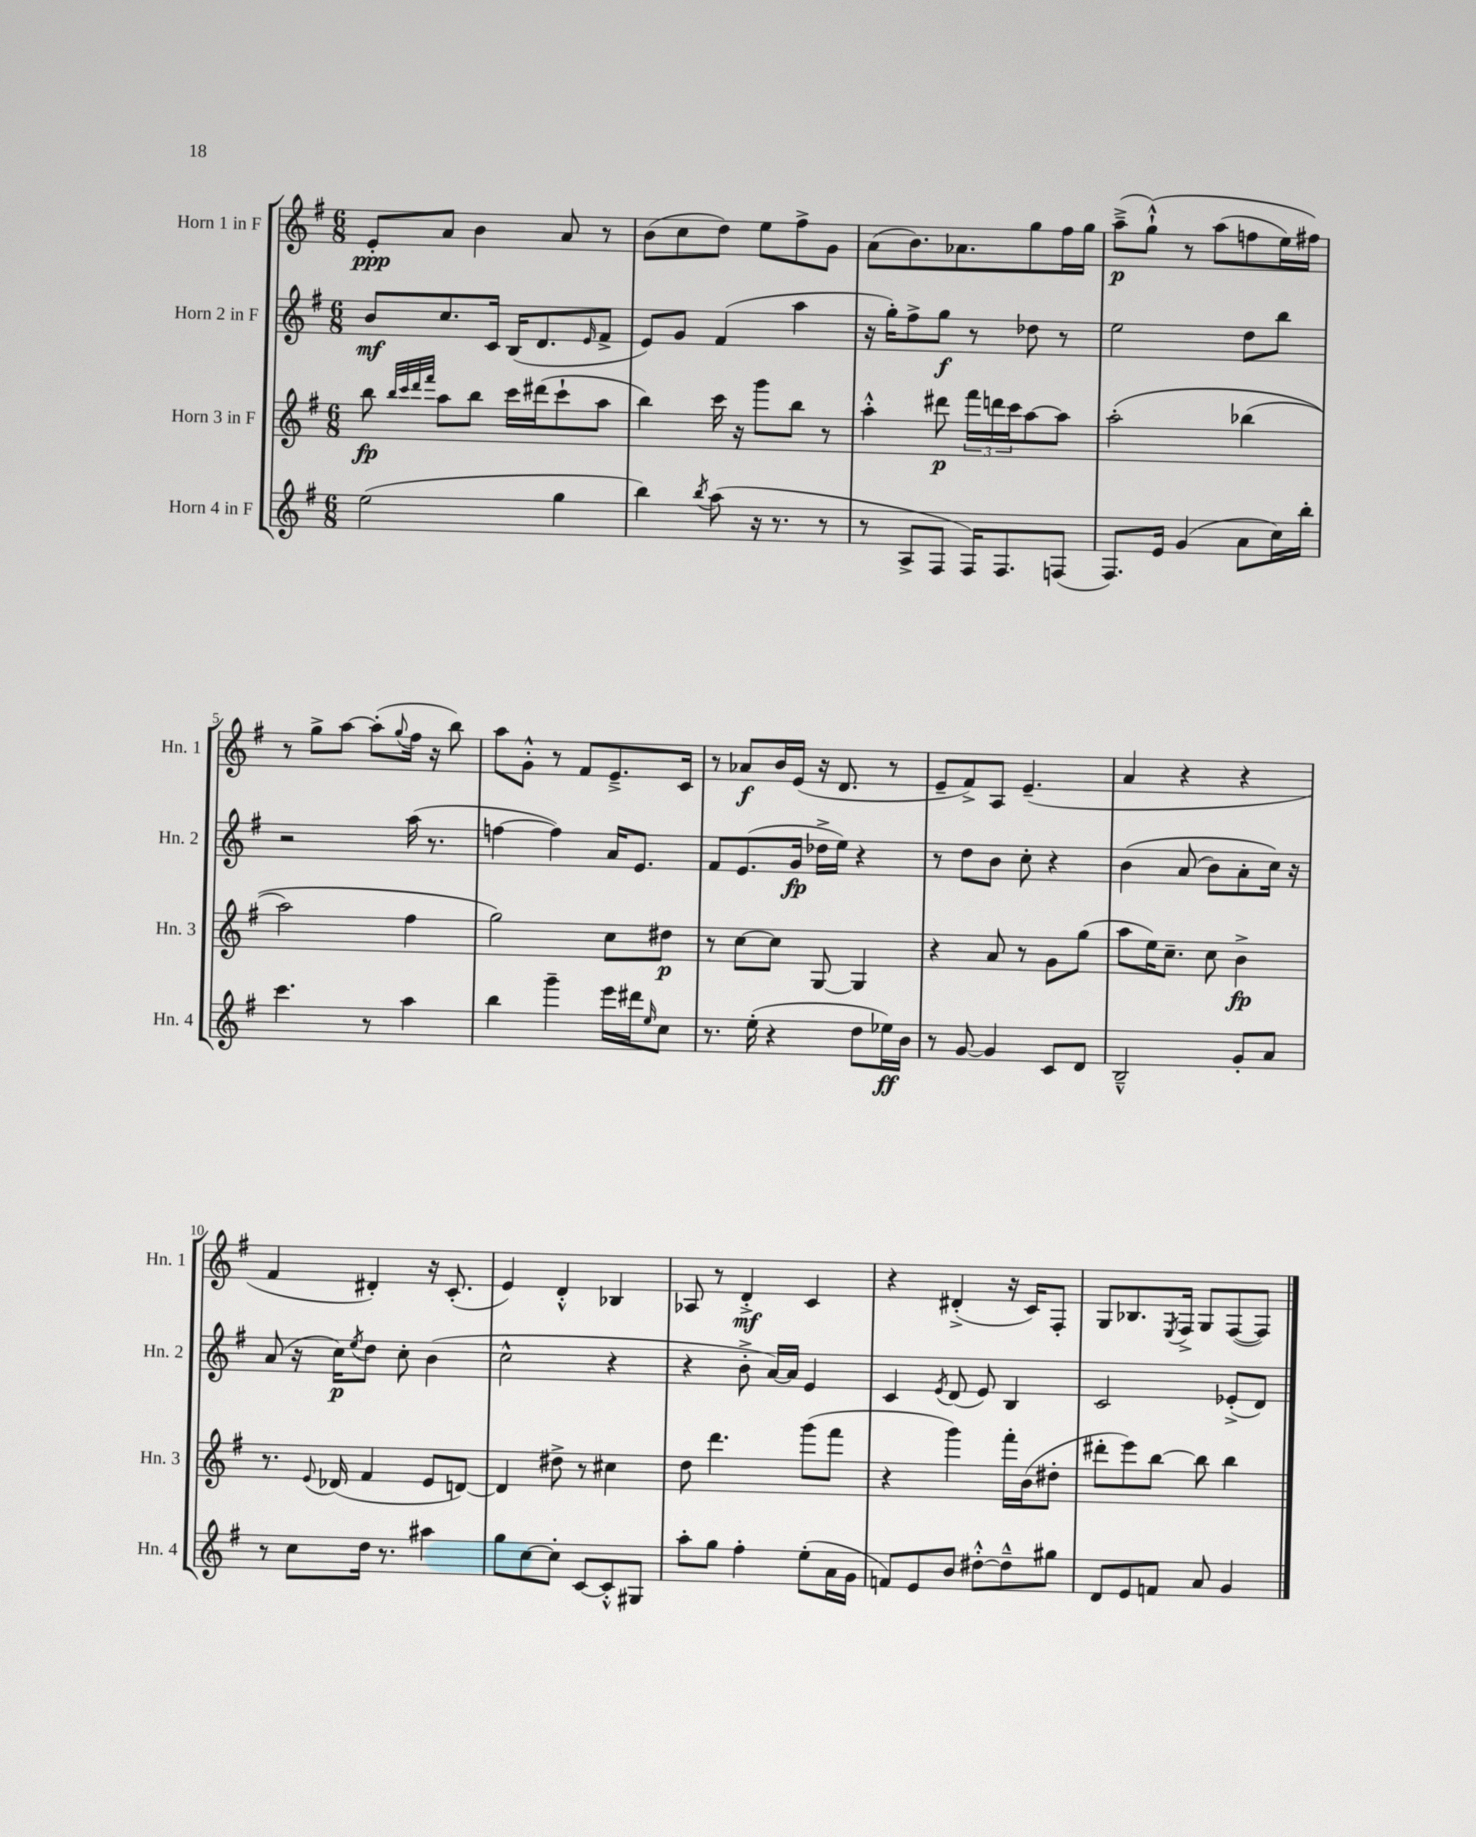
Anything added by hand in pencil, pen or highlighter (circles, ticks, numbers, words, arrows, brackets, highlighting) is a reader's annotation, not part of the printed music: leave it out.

**kern	**kern	**kern	**kern
*staff4	*staff3	*staff2	*staff1
*clefG2	*clefG2	*clefG2	*clefG2
*k[f#]	*k[f#]	*k[f#]	*k[f#]
*M6/8	*M6/8	*M6/8	*M6/8
(2ee	8bb	8b	8e'
.	32qqbb	.	.
.	32qqccc	.	.
.	32qqddd	.	.
.	32qqfff#	.	.
.	8aa	8.cc	8a
.	8bb	.	4b
.	.	16c	.
.	16ccc	(16B	.
.	(16ddd#	8.d	.
4gg	8ccc`	.	8a
.	.	16qqe	.
.	8aa	8f#^	8r
=	=	=	=
4bb)	4bb)	8e)	(8b
.	.	8g	8cc
8qbb	.	.	.
(8aa	16ccc	(4f#	8dd)
.	16r	.	.
16r	8ggg	.	8ee
8.r	.	.	.
.	8bb	4aa	8ff#^
8r	8r	.	8g
=	=	=	=
8r	4aa'^^	16r	(8a
.	.	16gg')	.
8A^	.	8ff#^	8.b)
8F#	8ddd#	8gg	.
.	.	.	8.a-
16F#)	24fff#	8r	.
.	24ddd	.	.
8.F#	.	.	.
.	24ccc	.	.
.	[8aa	8dd-	8gg
(8F	8aa]	8r	16ff#
.	.	.	16gg
=	=	=	=
8.F#)	&(2aa'	2ee	(8aa~^
.	.	.	&(8gg`^^)
16e	.	.	.
(4g	.	.	8r
.	.	.	(8aa
8a	(4bb-	8dd	8ff
16cc)	.	8bb	16ee)
16bb'	.	.	16ff#&)
=	=	=	=
4.ccc	2aa)	2r	8r
.	.	.	8gg^
.	.	.	[8aa
8r	.	.	(8aa']
.	.	.	8qqgg
4aa	4ff#	(16aa	16ff#
.	.	8.r	16r
.	.	.	8bb)
=	=	=	=
4bb	2gg&)	[4ff	8aa
.	.	.	8g'^^
4ggg~	.	4ff])	8r
.	.	.	8f#
16eee	8cc	16a	8.e~^
16ddd#	.	8.e	.
16qqee	.	.	.
8cc	8dd#	.	.
.	.	.	16c
=	=	=	=
8.r	8r	8f#	8r
.	[8cc	(8.e	8a-
(16ee'	.	.	.
4r	8cc]	.	16b
.	.	16g	(16e
.	[8G	16dd-^	16r
.	.	16ee)	8.d
8dd	4G]	4r	.
16ee-)	.	.	8r
16b	.	.	.
=	=	=	=
8r	4r	8r	8e~
[8g	.	8dd	8f#^)
4g]	8a	8b	8A
.	8r	8cc'	(4.e~
8c	8g	4r	.
8d	(8gg	.	.
=	=	=	=
2B~^^	8aa	&(4b	4a
.	16ee)	.	.
.	8.cc~	.	.
.	.	(8a	4r
.	8cc	8b)	.
8g'	4b^	8a'	4r
8a	.	16cc&)	.
.	.	16r	.
=	=	=	=
8r	8.r	(8a	4f#
8cc	.	16r	.
.	8qqe	.	.
.	(16d-	16cc)	.
.	.	8qee	.
16dd	4f#	8dd	4d#')
8.r	.	.	.
.	.	8cc'	.
4aa#	8e	(4b	16r
.	.	.	(8.c'
.	[8d)	.	.
=	=	=	=
8gg	4d]	2cc^^	4e)
[8cc	.	.	.
8cc']	8dd#^	.	4d'^^
[8c	8r	.	.
8c'^^]	4cc#	4r	4B-
8G#	.	.	.
=	=	=	=
8aa'	8dd	4r	8A-
8gg	4.ddd	.	8r
4ff#'	.	8b'^	4d'^
.	.	[16a)	.
.	.	16a]	.
(8ee'	(8ggg	4e	4c
16a	8fff#	.	.
16g	.	.	.
=	=	=	=
8f)	4r	4c	4r
8e	.	.	.
.	.	8qe	.
8b	4ggg)	(8d	(4d#'^
[8dd#'^^	.	8e)	.
8dd#~^^]	16fff#'	4B	16r
.	(16b	.	16c)
8gg#	8dd#'	.	8F#'
=	=	=	=
8d	8ddd#'	2c	8G
8e	8eee)	.	8.B-
8f	[8bb	.	.
.	.	.	8qE
.	.	.	16F#^
8a	8bb]	.	8G
4g	4bb	(8e-'^	([8F#
.	.	8d)	8F#])
==	==	==	==
*-	*-	*-	*-
